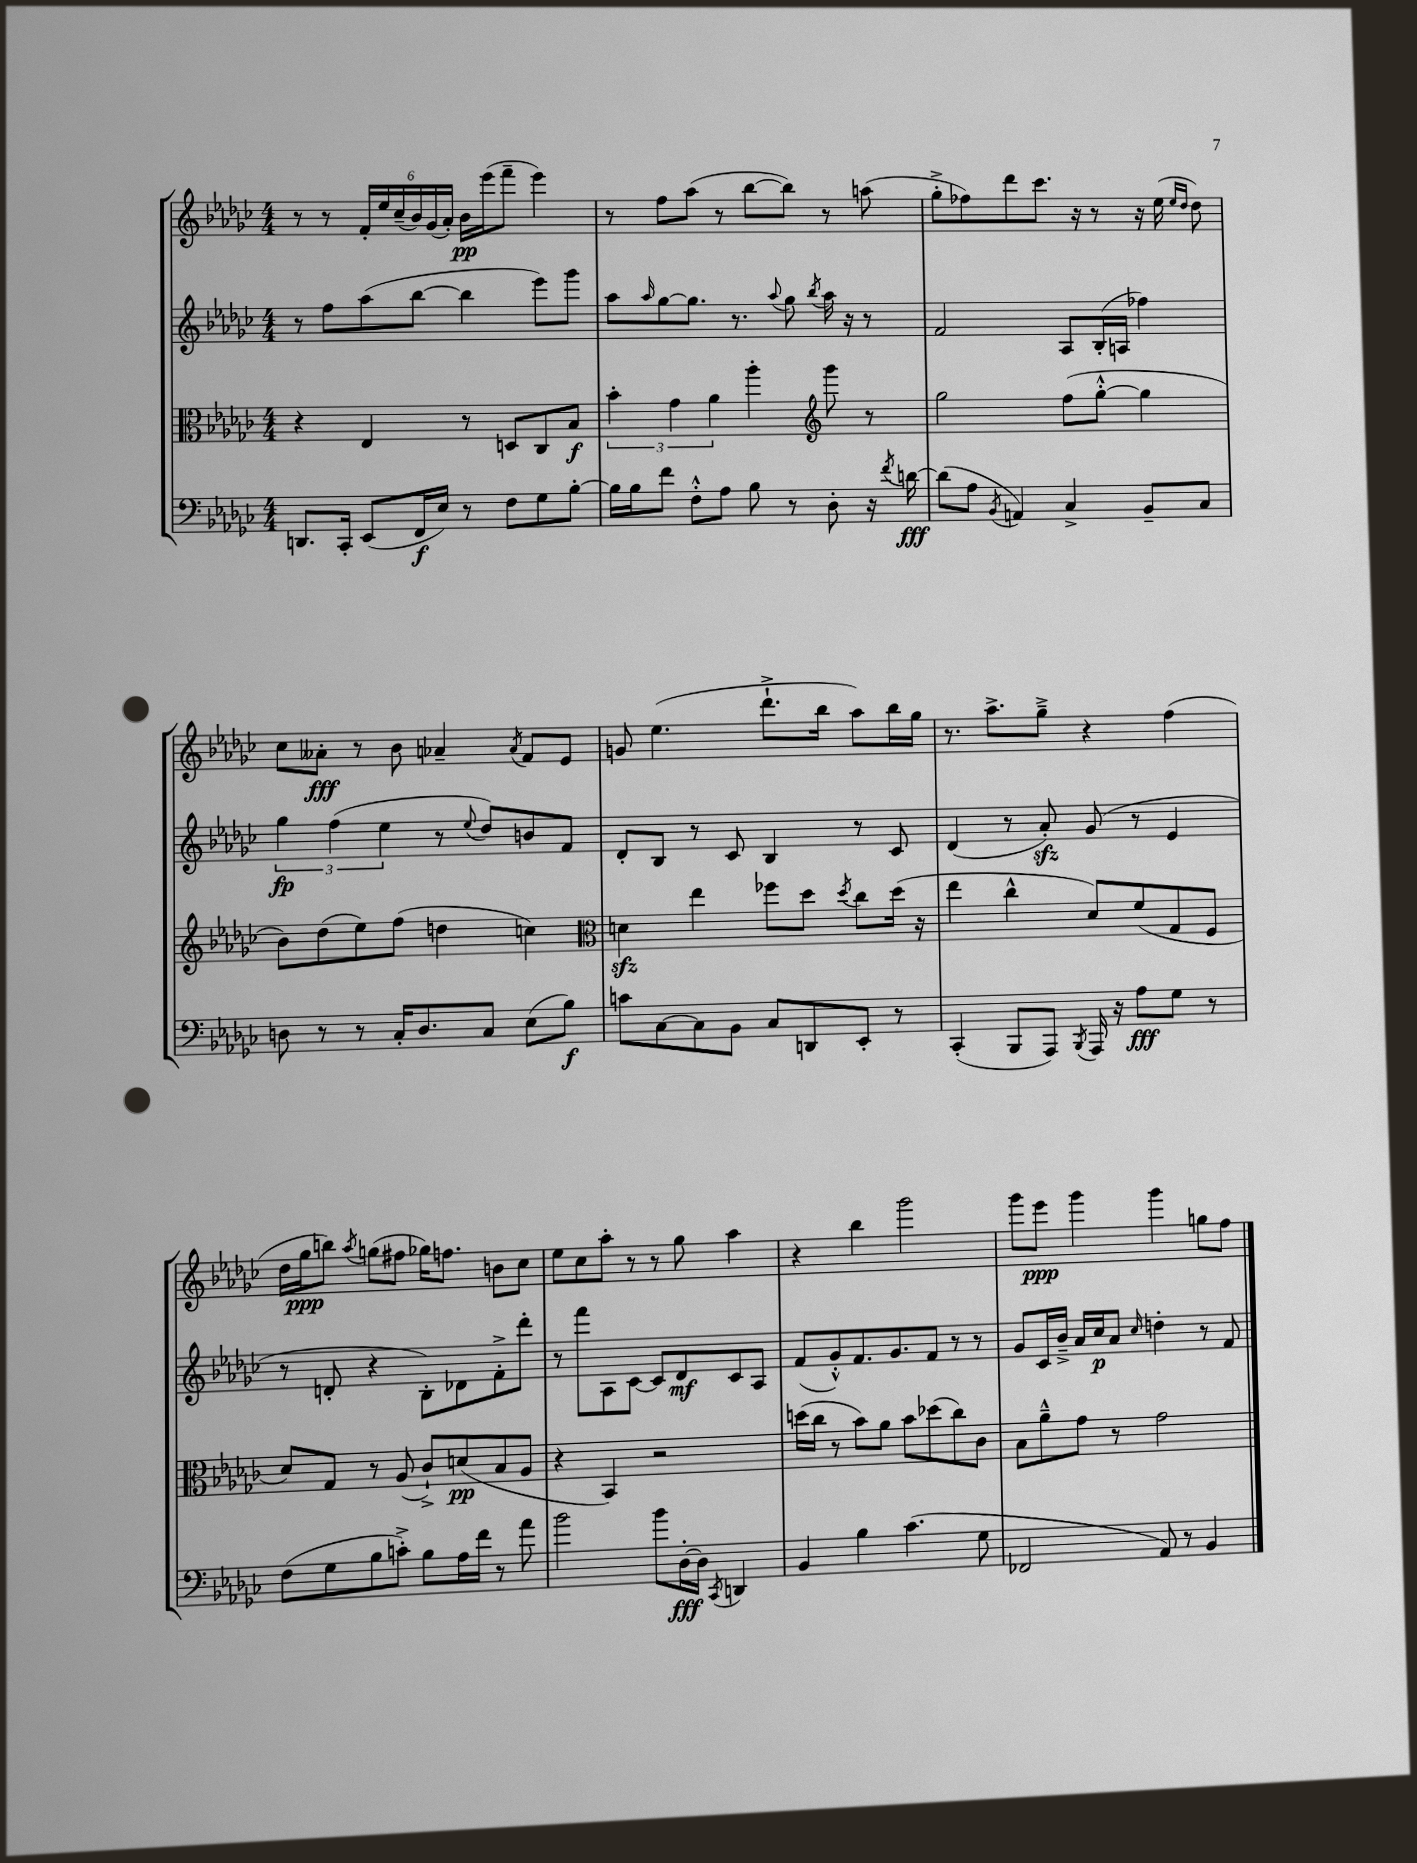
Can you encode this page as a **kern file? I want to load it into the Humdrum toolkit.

**kern	**kern	**kern	**kern
*staff4	*staff3	*staff2	*staff1
*clefF4	*clefC3	*clefG2	*clefG2
*k[b-e-a-d-g-c-]	*k[b-e-a-d-g-c-]	*k[b-e-a-d-g-c-]	*k[b-e-a-d-g-c-]
*M4/4	*M4/4	*M4/4	*M4/4
8.DD	4r	8r	8r
.	.	8ff	8r
16CC-'	.	.	.
(8EE-	4E-	(8aa-	24f'
.	.	.	24ee-
.	.	.	(24cc-~
16FF	.	[8bb-	24b-)
.	.	.	(24g-
16E-)	.	.	.
.	.	.	24a-')
8r	8r	4bb-]	16b-
.	.	.	(16eee-
8F	8D	.	8fff~
8G-	8C-	8eee-)	4eee-)
[8B-'	8B-	8ggg-	.
=	=	=	=
16B-]	6b-'	8aa-	8r
16B-	.	.	.
.	.	16qqaa-	.
8f	.	[8gg-	8ff
.	6g-	.	.
8F'^^	.	8.gg-]	(8aa-
.	6a-	.	.
8A-	.	.	8r
.	.	8.r	.
8B-	4aa-'	.	[8bb-
.	.	8qqaa-	.
8r	.	8gg-	8bb-])
*	*clefG2	*	*
.	.	8qbb-	.
8D-'	8ggg-	16aa-	8r
.	.	16r	.
16r	8r	8r	(8aa
8qf	.	.	.
[16d	.	.	.
=	=	=	=
(8d]	2gg-	2f	8gg-'^
8A-	.	.	8ff-)
8qBB-	.	.	.
4AA)	.	.	8ddd-
.	.	.	8.ccc-
4C-^	(8ff	8A-	.
.	.	.	16r
.	[8gg-'^^	(16B-'	8r
.	.	16A	.
8BB-~	4gg-]	4ff-)	16r
.	.	.	(16ee-
.	.	.	16qqee-
.	.	.	16qqdd-
8C-	.	.	8dd-)
=	=	=	=
8D	8b-)	6gg-	8cc-
8r	(8dd-	.	8a--'
.	.	(6ff	.
8r	8ee-)	.	8r
.	.	6ee-	.
16C-'	(8ff	.	8b-
8.D	.	.	.
.	4dd	8r	4a-~
.	.	8qqee-	.
8C-	.	8dd-)	.
.	.	.	8qa-
(8E-	4cc)	8b	8f
8B-)	.	8f	8e-
=	=	=	=
*	*clefC3	*	*
8c	4d	8d-'	8g
[8C-	.	8B-	(4.ee-
8C-]	4ee-	8r	.
8BB-	.	8c-	.
8C-	8ff-	4B-	8.ddd-`^
8DD	8dd-	.	.
.	.	.	16bb-
.	8qdd-	.	.
8EE-'	8cc-	8r	8aa-)
8r	(16dd-	8c-	16bb-
.	16r	.	16gg-
=	=	=	=
(4CC-'	4ee-	(4d-	8.r
.	.	.	8.aa-^
8BBB-	4cc-^^	8r	.
8AAA-)	.	8a-')	8gg-~^
8qBBB-	.	.	.
16AAA-	8d-)	(8g-	4r
16r	.	.	.
8A-	(8f	8r	.
8G-	8G-	4e-	(4ff
8r	8F	.	.
=	=	=	=
(8F	8d-)	8r	16dd-
.	.	.	16gg-
8G-	8G-	8d'	8bb)
.	.	.	8qaa-
8B-	8r	4r	(8gg
8c'^)	(8A-	.	8ff#
8B-	8c-`^)	8B-')	16gg-)
.	.	.	8.ff
16A-	(8d	8d-	.
16f	.	.	.
8r	8B-	8f'^	8b
8a-	8A-	8ddd-'	8cc-
=	=	=	=
2b-	4r	8r	8ee-
.	.	8fff	8cc-
.	4BB-)	8A-	8aa-'
.	.	[8c-	8r
8b-	2r	8c-]	8r
[16D-'	.	8d-	8gg-
16D-]	.	.	.
8qCC-	.	.	.
4DD	.	8c-	4aa-
.	.	8A-	.
=	=	=	=
4BB-	(16dd	(8f	4r
.	16cc-	.	.
.	8r	8g-'^^)	.
4B-	8b-)	8.f	4bb-
.	8a-	.	.
.	.	8.g-	.
(4.c-	8b-	.	2ggg-
.	(8dd-	8f	.
.	8cc-)	8r	.
8G-	8c-	8r	.
=	=	=	=
2FF-	8B-	8g-	8ggg-
.	8a-~^^	16c-	8eee-
.	.	16b-~^	.
.	8g-	16a-	4ggg-
.	.	16cc-	.
.	8r	8a-	.
.	.	16qqcc-	.
8AA-)	2g-	4dd'	4ggg-
8r	.	.	.
4BB-	.	8r	8gg
.	.	8f	8ff
==	==	==	==
*-	*-	*-	*-
